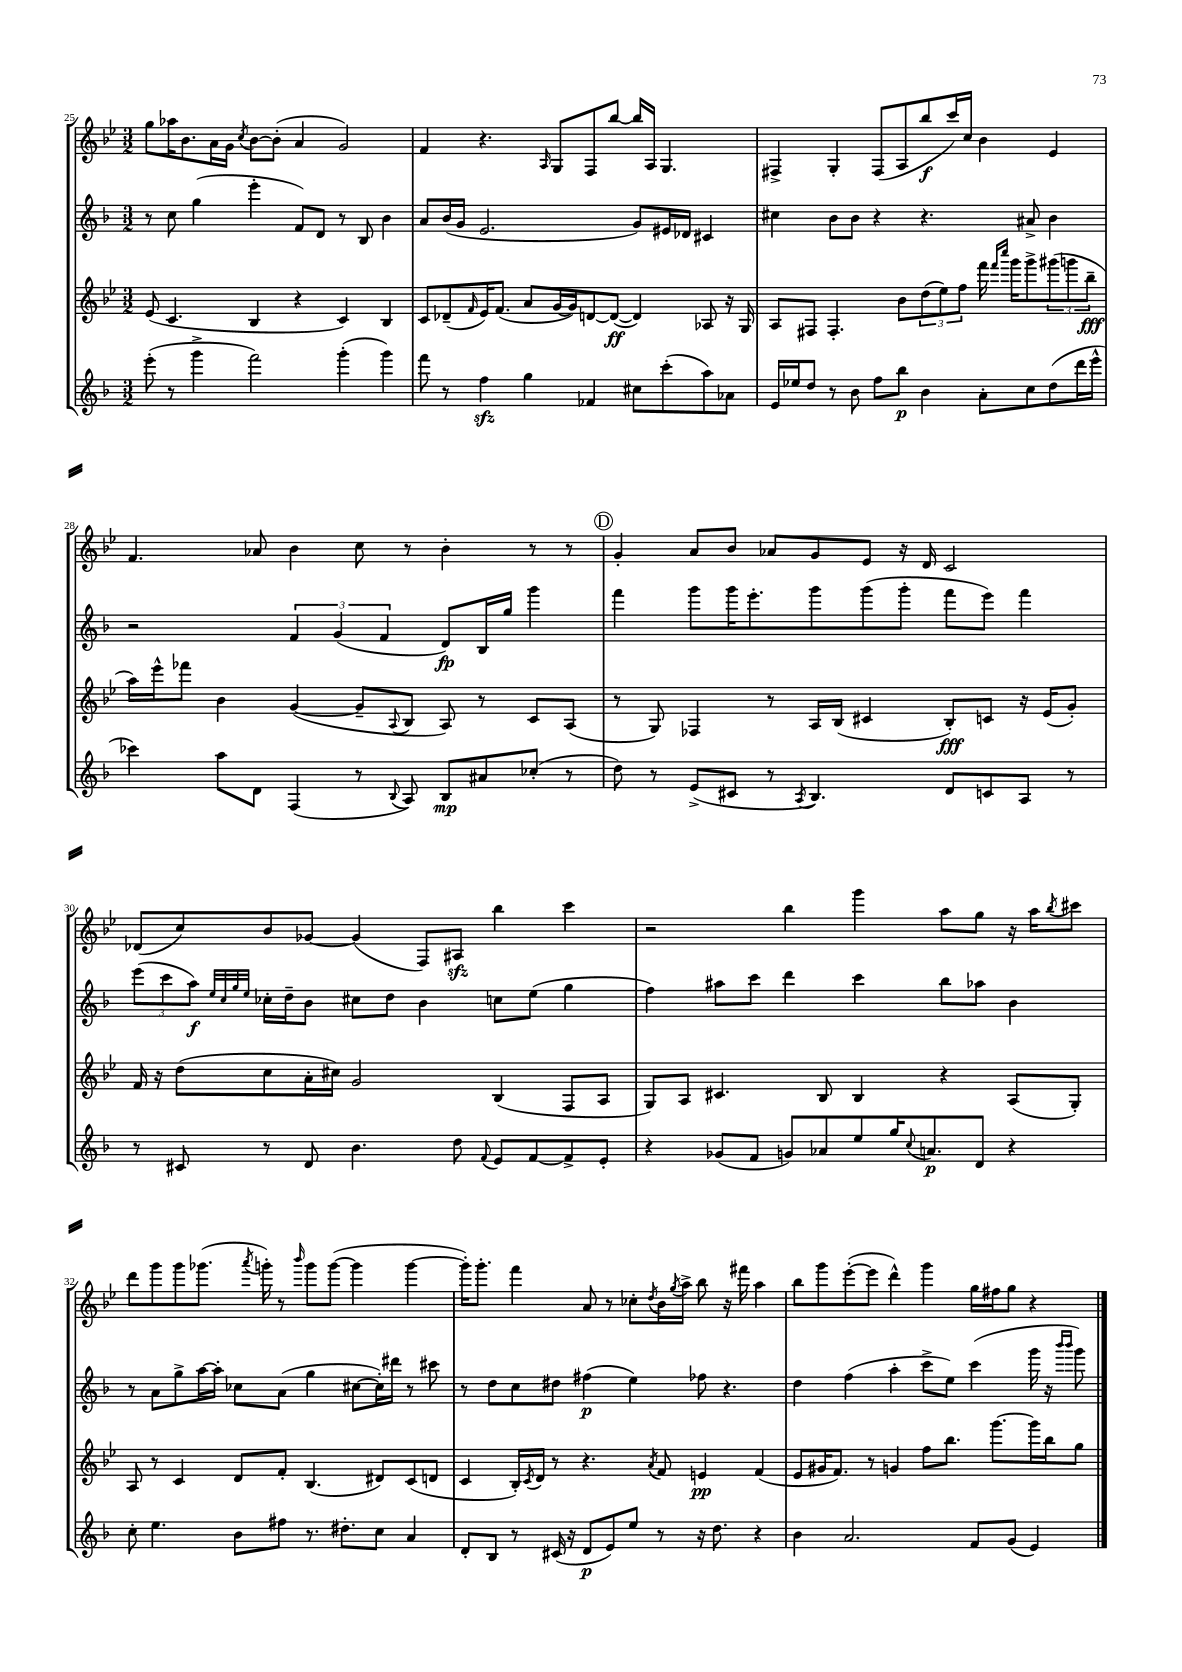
<<
\new StaffGroup <<
\new Staff = "s0" {
    \clef treble \key bes \major \numericTimeSignature \time 3/2
    g''8 aes''16 bes'8. a'16 g'16 \acciaccatura { c''8 } bes'8~ bes'8-.( a'4 g'2) |
    f'4 r4. \grace { a16 } g8 f8 bes''8~ bes''16 a16 g4. |
    fis4-> g4-. fis8( a8 bes''8\f c'''16) c''16 bes'4 ees'4 |
    f'4. aes'8 bes'4 c''8 r8 bes'4-. r8 r8 |
    \mark \markup { \circle "D" } g'4-. a'8 bes'8 aes'8 g'8 ees'8 r16 d'16 c'2 |
    des'8( c''8) bes'8 ges'8~ ges'4( f8) ais8\sfz bes''4 c'''4 |
    r2 bes''4 g'''4 a''8 g''8 r16 a''16 \acciaccatura { bes''8 } cis'''8 |
    d'''8 g'''8 g'''8 ges'''8.( \acciaccatura { a'''8 } g'''16-.) r8 \grace { bes'''16 } g'''8 g'''8~( g'''4 g'''4~ |
    g'''16-.) g'''8.-. f'''4 a'8 r8 ces''8-. \acciaccatura { d''8 } bes'16 \acciaccatura { g''8 } a''16-> bes''8 r16 fis'''16 a''4 |
    bes''8 g'''8 ees'''8~-.( ees'''8 d'''4-^) g'''4 g''16 fis''16 g''8 r4 \bar "|." |
}
\new Staff = "s1" {
    \clef treble \key f \major \numericTimeSignature \time 3/2
    r8 c''8 g''4( e'''4-. f'8) d'8 r8 bes8 bes'4 |
    a'8 bes'16( g'16 e'2. g'8) eis'16 des'16 cis'4 |
    cis''4 bes'8 bes'8 r4 r4. ais'8-> bes'4 |
    r2 \tuplet 3/2 { f'4 g'4( f'4 } d'8\fp) bes16 g''16 g'''4 |
    \mark \markup { \circle "D" } f'''4 g'''8 g'''16 e'''8.-. g'''8 g'''8( g'''8-. f'''8 e'''8) f'''4 |
    \tuplet 3/2 { e'''8( c'''8 a''8\f) } \grace { e''32 c''32 g''32 e''32 } ces''16-. d''16-- bes'8 cis''8 d''8 bes'4 c''8 e''8( g''4 |
    f''4) ais''8 c'''8 d'''4 c'''4 bes''8 aes''8 bes'4 |
    r8 a'8 g''8-> a''16~ a''16-. ces''8 a'8( g''4 cis''8~ cis''16-.) dis'''16 r8 cis'''8 |
    r8 d''8 c''8 dis''8 fis''4\p( e''4) fes''8 r4. |
    d''4 f''4( a''4-. c'''8-> e''8) c'''4( g'''16 r16 \grace { bes'''16 bes'''16 } g'''8) \bar "|." |
}
\new Staff = "s2" {
    \clef treble \key bes \major \numericTimeSignature \time 3/2
    ees'8( c'4. bes4 r4 c'4) bes4 |
    c'8 des'8--( \grace { f'16 } ees'16) f'8.( a'8 g'16~ g'16) d'8~ d'8~\ff( d'4) aes8 r16 g16 |
    a8 fis8 fis4.-. bes'8 \tuplet 3/2 { d''8( ees''8) f''8 } f'''16 \grace { f'''16 c''''16 } g'''16 g'''8-> \tuplet 3/2 { gis'''8( g'''8 bes''8--\fff } |
    a''16) ees'''16-^ fes'''8 bes'4 g'4~( g'8-- \appoggiatura { a8 } bes8 a8) r8 c'8 a8( |
    \mark \markup { \circle "D" } r8 g8) fes4 r8 a16 bes16( cis'4 bes8-.\fff) c'8 r16 ees'16( g'8-.) |
    f'16 r16 d''8( c''8 a'16-. cis''16) g'2 bes4( f8 a8 |
    g8) a8 cis'4. bes8 bes4 r4 a8( g8-.) |
    a8 r8 c'4 d'8 f'8-. bes4.( dis'8) c'8( d'8 |
    c'4 bes16-.) \acciaccatura { c'8 } d'16 r8 r4. \acciaccatura { a'8 } f'8 e'4\pp f'4( |
    ees'8 gis'16 f'8.) r8 g'4 f''8 bes''8. g'''8.~ g'''16 bes''16 g''8 \bar "|." |
}
\new Staff = "s3" {
    \clef treble \key f \major \numericTimeSignature \time 3/2
    e'''8-.( r8 g'''4-> f'''2) g'''4-.( g'''4) |
    f'''8 r8 f''4\sfz g''4 fes'4 cis''8 c'''8-.( a''8) aes'8 |
    e'16 ees''16 d''8 r8 bes'8 f''8 bes''8\p bes'4 a'8-. c''8 d''8( d'''16 e'''16-^ |
    ces'''4) a''8 d'8 f4( r8 \appoggiatura { bes8 } a8) bes8\mp ais'8 ces''8-.( r8 |
    \mark \markup { \circle "D" } d''8) r8 e'8->( cis'8 r8 \acciaccatura { a8 } bes4.) d'8 c'8 a8 r8 |
    r8 cis'8 r8 d'8 bes'4. d''8 \appoggiatura { f'8 } e'8 f'8~ f'8-> e'8-. |
    r4 ges'8( f'8 g'8) aes'8 e''8 g''16 \appoggiatura { c''8 } a'8.\p d'8 r4 |
    c''8-. e''4. bes'8 fis''8 r8. dis''8.-. c''8 a'4 |
    d'8-. bes8 r8 cis'16( r16 d'8\p e'8) e''8 r8 r16 d''8. r4 |
    bes'4 a'2. f'8 g'8( e'4) \bar "|." |
}
>>
>>
\layout { \context { \Score currentBarNumber = #25 } }
